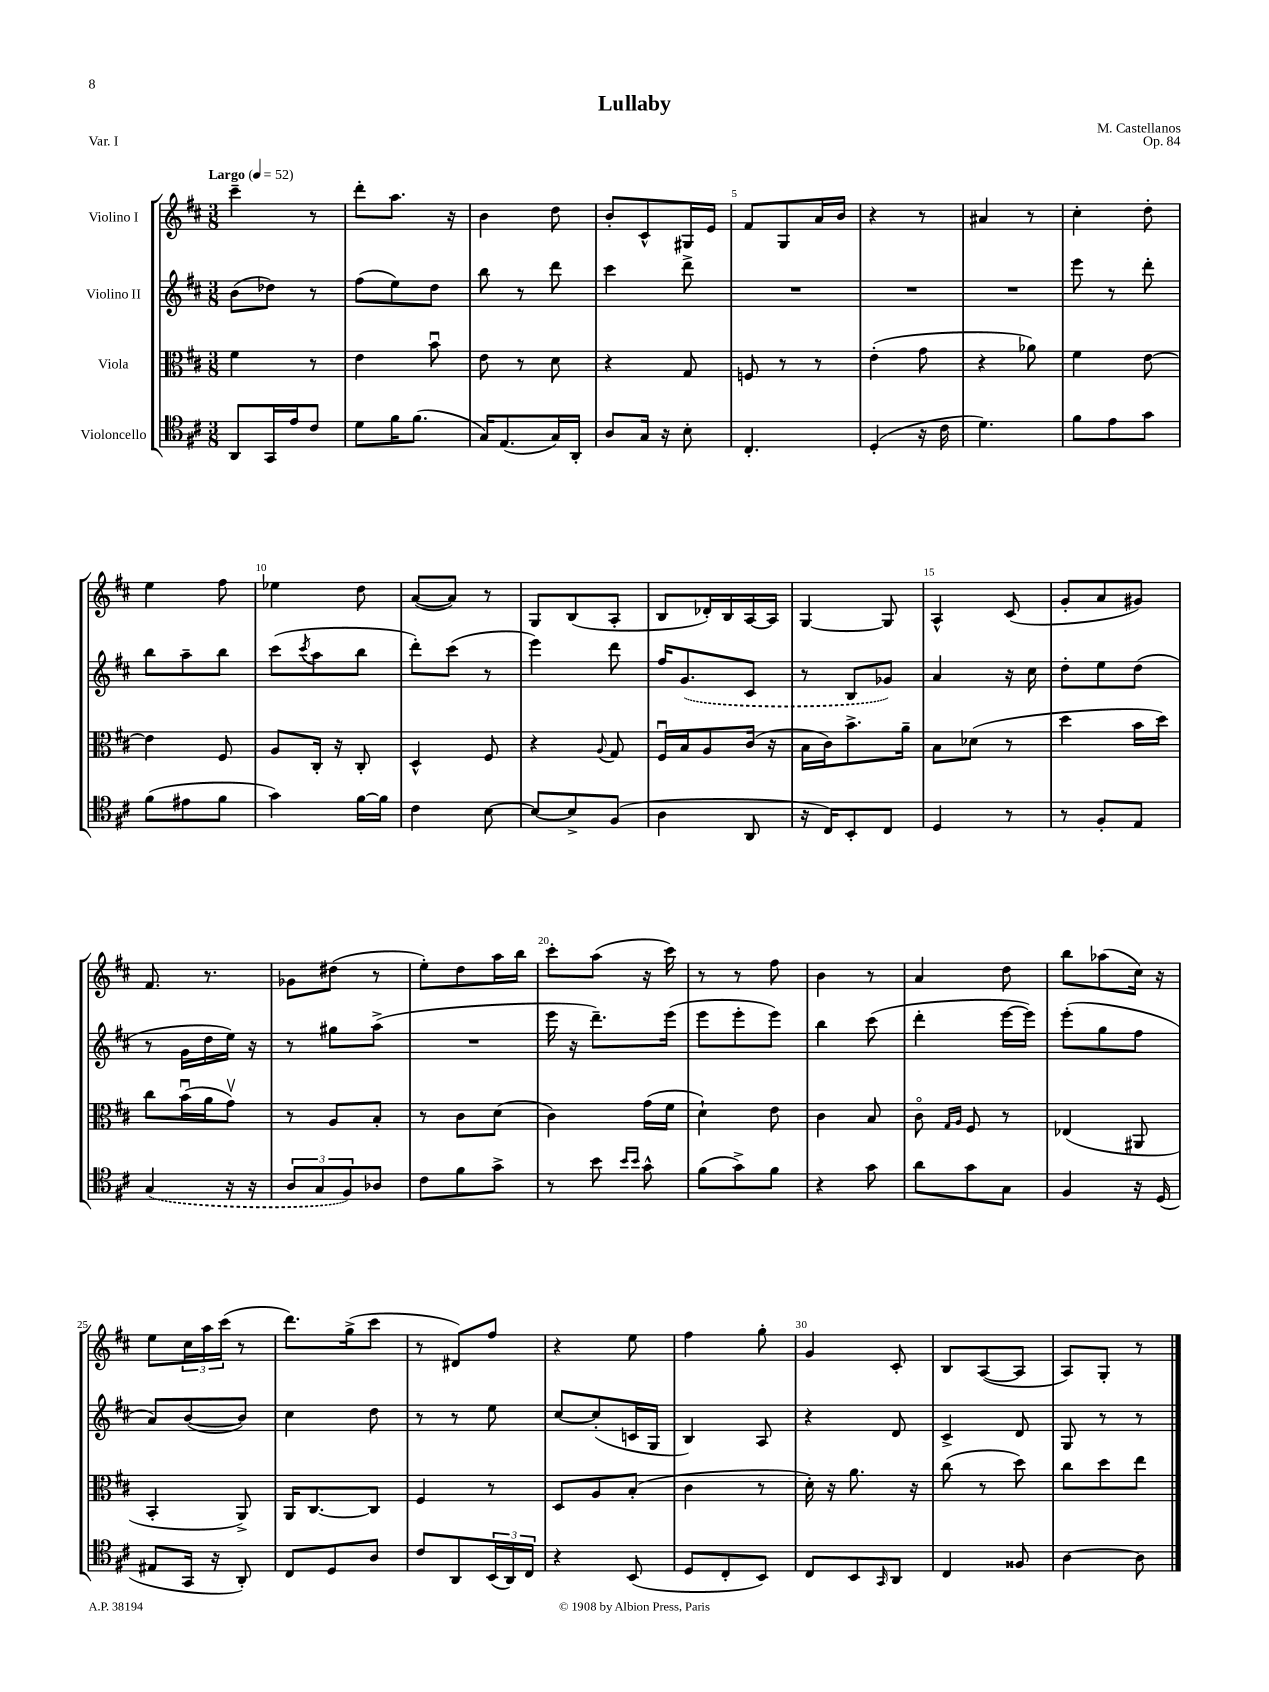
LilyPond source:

\header { title = "Lullaby" composer = "M. Castellanos" opus = "Op. 84" piece = "Var. I" }
<<
\new StaffGroup <<
\new Staff = "s0" \with { instrumentName = "Violino I" } {
    \clef treble \key d \major \numericTimeSignature \time 3/8 \tempo "Largo" 4 = 52
    cis'''4-- r8 |
    d'''8-. a''8. r16 |
    b'4 d''8 |
    b'8-. cis'8-^ gis16 e'16 |
    fis'8 g8 a'16 b'16 |
    r4 r8 |
    ais'4 r8 |
    cis''4-. d''8-. |
    e''4 fis''8 |
    ees''4 d''8 |
    a'8~( a'8) r8 |
    g8 b8( a8-. |
    b8 des'16-.) b16 a16~ a16 |
    g4~ g8 |
    a4-^ cis'8( |
    g'8-. a'8 gis'8) |
    fis'8. r8. |
    ges'8 dis''8( r8 |
    e''8-.) d''8 a''16 b''16 |
    cis'''8-. a''8( r16 cis'''16) |
    r8 r8 fis''8 |
    b'4 r8 |
    a'4 d''8 |
    b''8 aes''8( cis''16) r16 |
    e''8 \tuplet 3/2 { cis''16 a''16 cis'''16( } r8 |
    d'''8.) g''16->( cis'''8 |
    r8 dis'8) fis''8 |
    r4 e''8 |
    fis''4 g''8-. |
    g'4 cis'8-. |
    b8 a8~( a8 |
    a8) g8-. r8 \bar "|." |
}
\new Staff = "s1" \with { instrumentName = "Violino II" } {
    \clef treble \key d \major \numericTimeSignature \time 3/8
    b'8( des''8) r8 |
    fis''8( e''8) d''8 |
    b''8 r8 d'''8 |
    cis'''4 d'''8-> |
    R4. |
    R4. |
    R4. |
    e'''8 r8 d'''8-. |
    b''8 a''8-- b''8 |
    cis'''8( \acciaccatura { cis'''8 } a''8 b''8 |
    d'''8-.) cis'''8( r8 |
    e'''4) d'''8 |
    fis''16 \once \slurDashed g'8.( cis'8 |
    r8 b8 ges'8) |
    a'4 r16 cis''16 |
    d''8-. e''8 d''8( |
    r8 g'16 d''16 e''16) r16 |
    r8 gis''8 a''8->( |
    R4. |
    e'''16 r16 d'''8.--) e'''16( |
    e'''8 e'''8-. e'''8) |
    b''4 cis'''8( |
    d'''4-. e'''16~ e'''16) |
    e'''8-.( g''8 fis''8 |
    a'8) b'8~( b'8) |
    cis''4 d''8 |
    r8 r8 e''8 |
    cis''8~ cis''8-.( c'16 g16 |
    b4) a8 |
    r4 d'8 |
    cis'4-> d'8 |
    g8 r8 r8 \bar "|." |
}
\new Staff = "s2" \with { instrumentName = "Viola" } {
    \clef alto \key d \major \numericTimeSignature \time 3/8
    fis'4 r8 |
    e'4 b'8\downbow |
    e'8 r8 d'8 |
    r4 g8 |
    f8 r8 r8 |
    e'4-.( g'8 |
    r4 aes'8) |
    fis'4 e'8~ |
    e'4 fis8 |
    a8 cis16-. r16 cis8-. |
    d4-^ fis8 |
    r4 \appoggiatura { a8 } g8 |
    fis16\downbow b16 a8 cis'16( r16 |
    b16 cis'16) b'8.-> a'16-- |
    b8 des'8( r8 |
    d''4 b'16 d''16) |
    cis''8 b'16\downbow( a'16 g'8\upbow) |
    r8 a8 b8-. |
    r8 cis'8 d'8( |
    cis'4) g'16( fis'16 |
    d'4-!) e'8 |
    cis'4 b8 |
    cis'8\flageolet \grace { g16 a16 } fis8 r8 |
    ees4( ais,8 |
    b,4-. a,8->) |
    a,16 cis8.~ cis8 |
    fis4 r8 |
    d8 a8 b8-.( |
    cis'4 r8 |
    d'16-.) r16 a'8. r16 |
    cis''8( r8 d''8) |
    cis''8 d''8 e''8 \bar "|." |
}
\new Staff = "s3" \with { instrumentName = "Violoncello" } {
    \clef tenor \key d \major \numericTimeSignature \time 3/8
    a,8 g,16 e'16 cis'8 |
    d'8 fis'16 fis'8.( |
    g16) e8.( g16) a,16-. |
    a8 g16 r16 b8-. |
    cis4.-. |
    d4-.( r16 cis'16 |
    d'4.) |
    fis'8 e'8 g'8 |
    fis'8( eis'8 fis'8 |
    g'4) fis'16~ fis'16 |
    cis'4 b8~ |
    b8~ b8-> fis8( |
    a4 a,8 |
    r16 cis16) b,8-. cis8 |
    d4 r8 |
    r8 fis8-. e8 |
    \once \slurDashed g4( r16 r16 |
    \tuplet 3/2 { a8 g8 fis8) } aes8 |
    cis'8 fis'8 g'8-> |
    r8 b'8 \grace { b'16 b'16 } g'8-^ |
    fis'8( g'8->) fis'8 |
    r4 g'8 |
    a'8 g'8 g8 |
    fis4 r16 d16( |
    eis8 g,16 r16 a,8-.) |
    cis8 d8 a8 |
    cis'8 a,8 \tuplet 3/2 { b,16( a,16) cis16 } |
    r4 b,8( |
    d8 cis8-. b,8) |
    cis8 b,8 \grace { g,16 } a,8 |
    cis4 fisis8 |
    a4~ a8 \bar "|." |
}
>>
>>
\layout { \context { \Score \override BarNumber.break-visibility = ##(#f #t #t) barNumberVisibility = #(every-nth-bar-number-visible 5) } }
